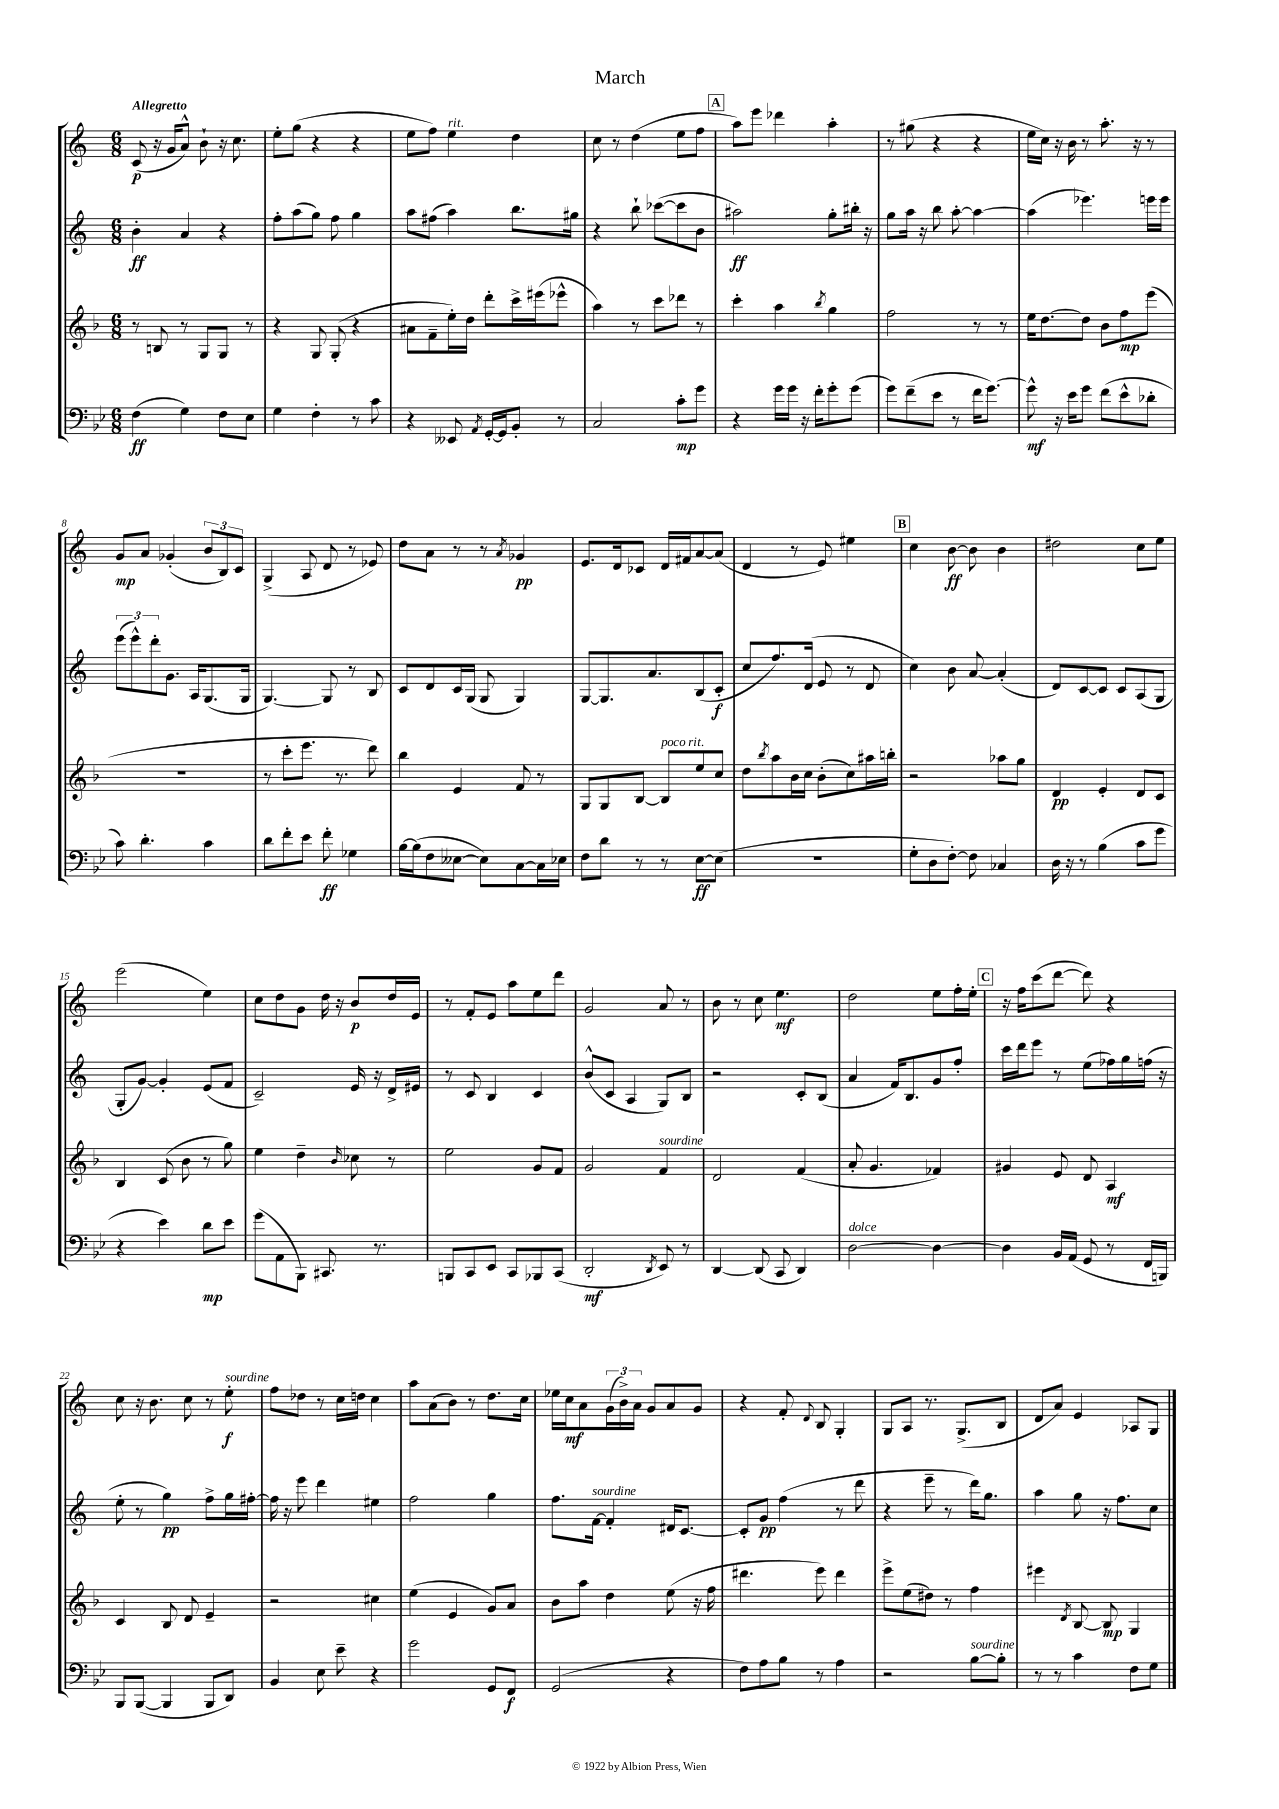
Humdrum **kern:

**kern	**dynam	**kern	**dynam	**kern	**dynam	**kern	**dynam
*part4	*part4	*part3	*part3	*part2	*part2	*part1	*part1
*staff4	*staff4	*staff3	*staff3	*staff2	*staff2	*staff1	*staff1
*clefF4	*	*clefG2	*	*clefG2	*	*clefG2	*
*k[b-e-]	*	*k[b-]	*	*k[]	*	*k[]	*
*M6/8	*	*M6/8	*	*M6/8	*	*M6/8	*
=1	=1	=1	=1	=1	=1	=1	=1
!	!	!	!	!	!	!LO:TX:a:B:t=Allegretto	!
(4F\	ff	8r	.	4b'\	ff	(8c/	p
.	.	8Bn/	.	.	.	16r	.
.	.	.	.	.	.	16g/KL	.
4G\)	.	8r	.	4a/	.	8a^^/J)	.
.	.	8G/L	.	.	.	8b`\	.
8F\L	.	8G/J	.	4r	.	16r	.
.	.	.	.	.	.	8.cc\	.
8E-\J	.	8r	.	.	.	.	.
=2	=2	=2	=2	=2	=2	=2	=2
4G\	.	4r	.	8ff'\L	.	8ee'\L	.
.	.	.	.	(8aa\	.	(8gg\J	.
4F'\	.	8G/	.	8gg\J)	.	4r	.
.	.	(8G'/	.	8ff\	.	.	.
8r	.	4r	.	4gg\	.	4r	.
8c\	.	.	.	.	.	.	.
=3	=3	=3	=3	=3	=3	=3	=3
4r	.	8a#X\L	.	8aa\L	.	8ee\L	.
.	.	8f~\	.	(8ff#X\J	.	8ff\J)	.
!	!	!	!	!	!	!LO:TX:a:i:t=rit.	!
8EE--X/	.	16ee'\L)	.	4aa\)	.	4ee\	.
.	.	16dd\JJ	.	.	.	.	.
8qAA/	.	.	.	.	.	.	.
[16GG'/LL	.	8ddd'\L	.	.	.	.	.
16GG/J]	.	.	.	.	.	.	.
8BB-'/J	.	16ccc^\L	.	8.bb\L	.	4dd\	.
.	.	(16eee#X\J	.	.	.	.	.
8r	.	8eee-X^^\J	.	.	.	.	.
.	.	.	.	16gg#X\Jk	.	.	.
=4	=4	=4	=4	=4	=4	=4	=4
2C/	.	4aa\)	.	4r	.	8cc\	.
.	.	.	.	.	.	8r	.
.	.	8r	.	8bb`\	.	(4dd\	.
.	.	8ccc\L	.	([8ccc-X\L	.	.	.
8c'\L	mp	8ddd-X\J	.	8ccc-\]	.	8ee\L	.
8g\J	.	8r	.	8b\J	.	8ff\J	.
!!LO:REH:place=s1:t=A
=5	=5	=5	=5	=5	=5	=5	=5
4r	.	4ccc'\	.	2aa#X\)	ff	8aa\L)	.
.	.	.	.	.	.	8eee\J	.
16g\LL	.	4aa\	.	.	.	4ddd-X\	.
16g\JJ	.	.	.	.	.	.	.
16r	.	.	.	.	.	.	.
16f'\KL	.	.	.	.	.	.	.
.	.	8qbb-/	.	.	.	.	.
8g'\	.	4gg\	.	8gg'\L	.	4aa'\	.
(8g\J	.	.	.	16bb#X'\Jk	.	.	.
.	.	.	.	16r	.	.	.
=6	=6	=6	=6	=6	=6	=6	=6
8g\L)	.	2ff\	.	8gg\L	.	8r	.
(8f~\	.	.	.	16aa\Jk	.	(8gg#X\	.
.	.	.	.	16r	.	.	.
8e-\J	.	.	.	8bb\	.	4r	.
8r	.	.	.	[8aa'\	.	.	.
16f\KL	.	8r	.	4aa\_	.	4r	.
[8.g\J)	.	.	.	.	.	.	.
.	.	8r	.	.	.	.	.
=7	=7	=7	=7	=7	=7	=7	=7
8g^^\]	mf	16ee\KL	.	(4aa\]	.	16ee\LL	.
.	.	[8.dd\	.	.	.	16cc\JJ)	.
16r	.	.	.	.	.	16r	.
16e-\KL	.	.	.	.	.	16b\	.
8g\J	.	8dd\J]	.	4.eee-X\)	.	8r	.
(8f\L	.	8b-\L	.	.	.	8.aa'\	.
8e-^^\	.	8ff\	mp	.	.	.	.
.	.	.	.	.	.	16r	.
8d-X'\J	.	(8eee\J	.	16eeen\LL	.	8r	.
.	.	.	.	16eee\JJ	.	.	.
!!LO:LB:g=z
=8	=8	=8	=8	=8	=8	=8	=8
8c\)	.	2.r	.	(12eee\L	.	8g/L	mp
.	.	.	.	12eee^^\)	.	.	.
4.d'\	.	.	.	.	.	8a/J	.
.	.	.	.	12ddd'\	.	.	.
.	.	.	.	8.g\J	.	(4g-X'/	.
.	.	.	.	16A/KL	.	.	.
4c\	.	.	.	(8.G/	.	12b/L	.
.	.	.	.	.	.	12B/)	.
.	.	.	.	.	.	12c/J	.
.	.	.	.	16G/Jk	.	.	.
=9	=9	=9	=9	=9	=9	=9	=9
8d\L	.	8r	.	[4.G/)	.	(4G^/	.
8f'\	.	8ccc'\L	.	.	.	.	.
8e-\J	.	8.eee\J	.	.	.	8A/	.
8f'\	ff	.	.	8G/]	.	8d/	.
.	.	8.r	.	.	.	.	.
4G-X\	.	.	.	8r	.	8r	.
.	.	8ddd\)	.	8B/	.	8e-X/)	.
=10	=10	=10	=10	=10	=10	=10	=10
[16B-\LL	.	4bb-\	.	8c/L	.	8dd\L	.
(16B-\J]	.	.	.	.	.	.	.
8F\	.	.	.	8d/	.	8a\J	.
[8E--X\J	.	4e/	.	16c/L	.	8r	.
.	.	.	.	(16G/JJ	.	.	.
8E--\L])	.	.	.	8G/	.	8r	.
.	.	.	.	.	.	8qa/	.
[8C\	.	8f/	.	4G/)	.	4g-X/	pp
16C\L]	.	8r	.	.	.	.	.
16E-X\JJ	.	.	.	.	.	.	.
=11	=11	=11	=11	=11	=11	=11	=11
8F\L	.	8G/L	.	[8G/L	.	8.e/L	.
8d\J	.	8G/	.	8.G/]	.	.	.
.	.	.	.	.	.	16d/k	.
8r	.	[8B-/J	.	.	.	8c-X/J	.
.	.	.	.	8.a/	.	.	.
!	!	!LO:TX:a:i:t=poco rit.	!	!	!	!	!
8r	.	8B-/L]	.	.	.	16d/LL	.
.	.	.	.	.	.	16f#X/J	.
[8E-\L	ff	8ee/	.	(8B/	.	[8a/	.
(8E-\J]	.	8cc/J	.	8c'/J	f	(8a/J]	.
=12	=12	=12	=12	=12	=12	=12	=12
2.r	.	8dd\L	.	8cc/L	.	4d/	.
.	.	8qbb-/	.	.	.	.	.
.	.	8aa\	.	8.ff/)	.	.	.
.	.	16b-\L	.	.	.	8r	.
.	.	16cc\JJ	.	(16d/Jk	.	.	.
.	.	(8b-'\L	.	8e/	.	8e/)	.
.	.	8cc\)	.	8r	.	4ee#X\	.
.	.	16aa#X\L	.	8d/	.	.	.
.	.	16bbn'\JJ	.	.	.	.	.
!!LO:REH:place=s1:t=B
=13	=13	=13	=13	=13	=13	=13	=13
8G'\L	.	2r	.	4cc\)	.	4cc\	.
8D\	.	.	.	.	.	.	.
[8F'\J)	.	.	.	8b\	.	[8b\	ff
8F\]	.	.	.	[8a/	.	8b\]	.
4C-X/	.	8aa-X\L	.	(4a'/]	.	4b\	.
.	.	8gg\J	.	.	.	.	.
=14	=14	=14	=14	=14	=14	=14	=14
16D\	.	4d/	pp	8d/L)	.	2dd#X\	.
16r	.	.	.	.	.	.	.
8r	.	.	.	[8c/	.	.	.
(4B-\	.	4e'/	.	8c/J]	.	.	.
.	.	.	.	8c/L	.	.	.
8c\L	.	8d/L	.	(8A/	.	8cc\L	.
8g\J	.	8c/J	.	8G/J	.	8ee\J	.
!!LO:LB:g=z
=15	=15	=15	=15	=15	=15	=15	=15
4r	.	4B-/	.	8G'/L	.	(2eee\	.
.	.	.	.	[8g/J)	.	.	.
4e-\)	.	(8c/	.	4g'/]	.	.	.
.	.	8b-\	.	.	.	.	.
8d\L	mp	8r	.	(8e/L	.	4ee\)	.
8e-\J	.	8gg\)	.	8f/J	.	.	.
=16	=16	=16	=16	=16	=16	=16	=16
(8g\L	.	4ee\	.	2c~/)	.	8cc\L	.
8AA\	.	.	.	.	.	8dd\	.
8BBB-\J)	.	4dd~\	.	.	.	8g\J	.
8.CC#X/	.	.	.	.	.	16dd\	.
.	.	.	.	.	.	16r	.
.	.	16qqb-/	.	.	.	.	.
.	.	8cc-X\	.	16e/	.	8b/L	p
8.r	.	.	.	16r	.	.	.
.	.	8r	.	16d^/LL	.	16dd/L	.
.	.	.	.	16e#X/JJ	.	16e/JJ	.
=17	=17	=17	=17	=17	=17	=17	=17
8BBBn/L	.	2ee\	.	8r	.	8r	.
8CC/	.	.	.	8c/	.	8f'/L	.
8EE-/J	.	.	.	4B/	.	8e/J	.
8CC/L	.	.	.	.	.	8aa\L	.
8BBB-X/	.	8g/L	.	4c/	.	8ee\	.
(8CC/J	.	8f/J	.	.	.	8ddd\J	.
=18	=18	=18	=18	=18	=18	=18	=18
2DD'/	mf	2g/	.	(8b^^/L	.	2g/	.
.	.	.	.	8c/J	.	.	.
.	.	.	.	4A/	.	.	.
8qDD/	.	.	.	.	.	.	.
!	!	!LO:TX:a:i:t=sourdine	!	!	!	!	!
8EE-/)	.	4f/	.	8G/L)	.	8a/	.
8r	.	.	.	8B/J	.	8r	.
=19	=19	=19	=19	=19	=19	=19	=19
[4DD/	.	2d/	.	2r	.	8b\	.
.	.	.	.	.	.	8r	.
(8DD/]	.	.	.	.	.	8cc\	.
8CC/	.	.	.	.	.	4.ee\	mf
4DD/)	.	(4f/	.	8c'/L	.	.	.
.	.	.	.	(8B/J	.	.	.
=20	=20	=20	=20	=20	=20	=20	=20
!LO:TX:a:i:t=dolce	!	!	!	!	!	!	!
[2D\	.	8a'/	.	4a/	.	2dd\	.
.	.	4.g/	.	.	.	.	.
.	.	.	.	16f/KL)	.	.	.
.	.	.	.	8.B/	.	.	.
4D\_	.	4f-X/)	.	8g/	.	8ee\L	.
.	.	.	.	8ff'/J	.	16ff'\L	.
.	.	.	.	.	.	16ee'\JJ	.
!!LO:REH:place=s1:t=C
=21	=21	=21	=21	=21	=21	=21	=21
4D\]	.	4g#X/	.	16ccc\LL	.	16r	.
.	.	.	.	16ddd\J	.	16ff\KL	.
.	.	.	.	8eee\J	.	(8ccc\	.
16BB-/LL	.	8e/	.	8r	.	[8ddd\J	.
(16AA/JJ	.	.	.	.	.	.	.
8GG/	.	8d/	.	(8ee\L	.	8ddd\])	.
8r	.	4A/	mf	16ff-X\L)	.	4r	.
.	.	.	.	16gg\	.	.	.
16FF/LL	.	.	.	(16ffn\JJ	.	.	.
16BBBn/JJ)	.	.	.	16r	.	.	.
!!LO:LB:g=z
=22	=22	=22	=22	=22	=22	=22	=22
8BBB-/L	.	4c/	.	8ee'\	.	8cc\	.
([8BBB-/J	.	.	.	8r	.	16r	.
.	.	.	.	.	.	8.b\	.
4BBB-/]	.	8B-/	.	4gg\)	pp	.	.
.	.	8d/	.	.	.	8cc\	.
8BBB-/L	.	4e~/	.	8ff^\L	.	8r	.
!	!	!	!	!	!	!LO:TX:a:i:t=sourdine	!
8DD/J)	.	.	.	16gg\L	.	8ee'\	f
.	.	.	.	[16ff#X'\JJ	.	.	.
=23	=23	=23	=23	=23	=23	=23	=23
4BB-/	.	2r	.	16ff#\]	.	8ff\L	.
.	.	.	.	16r	.	.	.
.	.	.	.	8eee\	.	8dd-X\J	.
8E-\	.	.	.	4ddd\	.	8r	.
8e-~\	.	.	.	.	.	16cc\LL	.
.	.	.	.	.	.	16ddn\JJ	.
4r	.	4cc#X\	.	4ee#X\	.	4cc\	.
=24	=24	=24	=24	=24	=24	=24	=24
2g\	.	(4ee\	.	2ff\	.	8aa\L	.
.	.	.	.	.	.	(8a\	.
.	.	4e/	.	.	.	8b\J)	.
.	.	.	.	.	.	8r	.
8GG/L	.	8g/L)	.	4gg\	.	8.dd\L	.
8FF/J	f	8a/J	.	.	.	.	.
.	.	.	.	.	.	16cc\Jk	.
=25	=25	=25	=25	=25	=25	=25	=25
(2GG/	.	8b-\L	.	8.ff\L	.	16ee-X\LL	.
.	.	.	.	.	.	16cc\J	mf
.	.	8aa\J	.	.	.	8a\	.
!	!	!	!	!LO:TX:a:i:t=sourdine	!	!	!
.	.	.	.	[16f\Jk	.	.	.
.	.	4dd\	.	4f'/]	.	(24g\L	.
.	.	.	.	.	.	24b^\)	.
.	.	.	.	.	.	24a\JJ	.
.	.	.	.	.	.	8g/L	.
4r	.	(8ee\	.	16d#X/KL	.	8a/	.
.	.	.	.	[8.c/J	.	.	.
.	.	16r	.	.	.	8g/J	.
.	.	16ff\	.	.	.	.	.
=26	=26	=26	=26	=26	=26	=26	=26
8F\L)	.	4.ddd#X\	.	8c'/L]	.	4r	.
8A\	.	.	.	8g/J	pp	.	.
8B-\J	.	.	.	(4ff\	.	8f'/	.
.	.	.	.	.	.	8qqd/	.
8r	.	8eee\)	.	.	.	8B/	.
4A\	.	4ddd#\	.	8r	.	4G'/	.
.	.	.	.	8ddd\	.	.	.
=27	=27	=27	=27	=27	=27	=27	=27
2r	.	8eee^\L	.	4r	.	8G/L	.
.	.	(8ee\	.	.	.	8A/J	.
.	.	8dd#X\J)	.	8eee~\	.	8.r	.
.	.	8r	.	8r	.	.	.
.	.	.	.	.	.	(8.G^/L	.
!LO:TX:a:i:t=sourdine	!	!	!	!	!	!	!
[8B-\L	.	4ff\	.	16ddd\KL)	.	.	.
.	.	.	.	8.gg\J	.	.	.
8B-'\J]	.	.	.	.	.	8B/J	.
=28	=28	=28	=28	=28	=28	=28	=28
8r	.	4eee#X\	.	4aa\	.	8d/L	.
8r	.	.	.	.	.	8a/J)	.
.	.	8qd/	.	.	.	.	.
4c\	.	[8B-/	.	8gg\	.	4e/	.
.	.	8B-/]	mp	16r	.	.	.
.	.	.	.	8.ff\L	.	.	.
8F\L	.	4G/	.	.	.	8A-X/L	.
8G\J	.	.	.	8cc\J	.	8G/J	.
==	==	==	==	==	==	==	==
*-	*-	*-	*-	*-	*-	*-	*-
